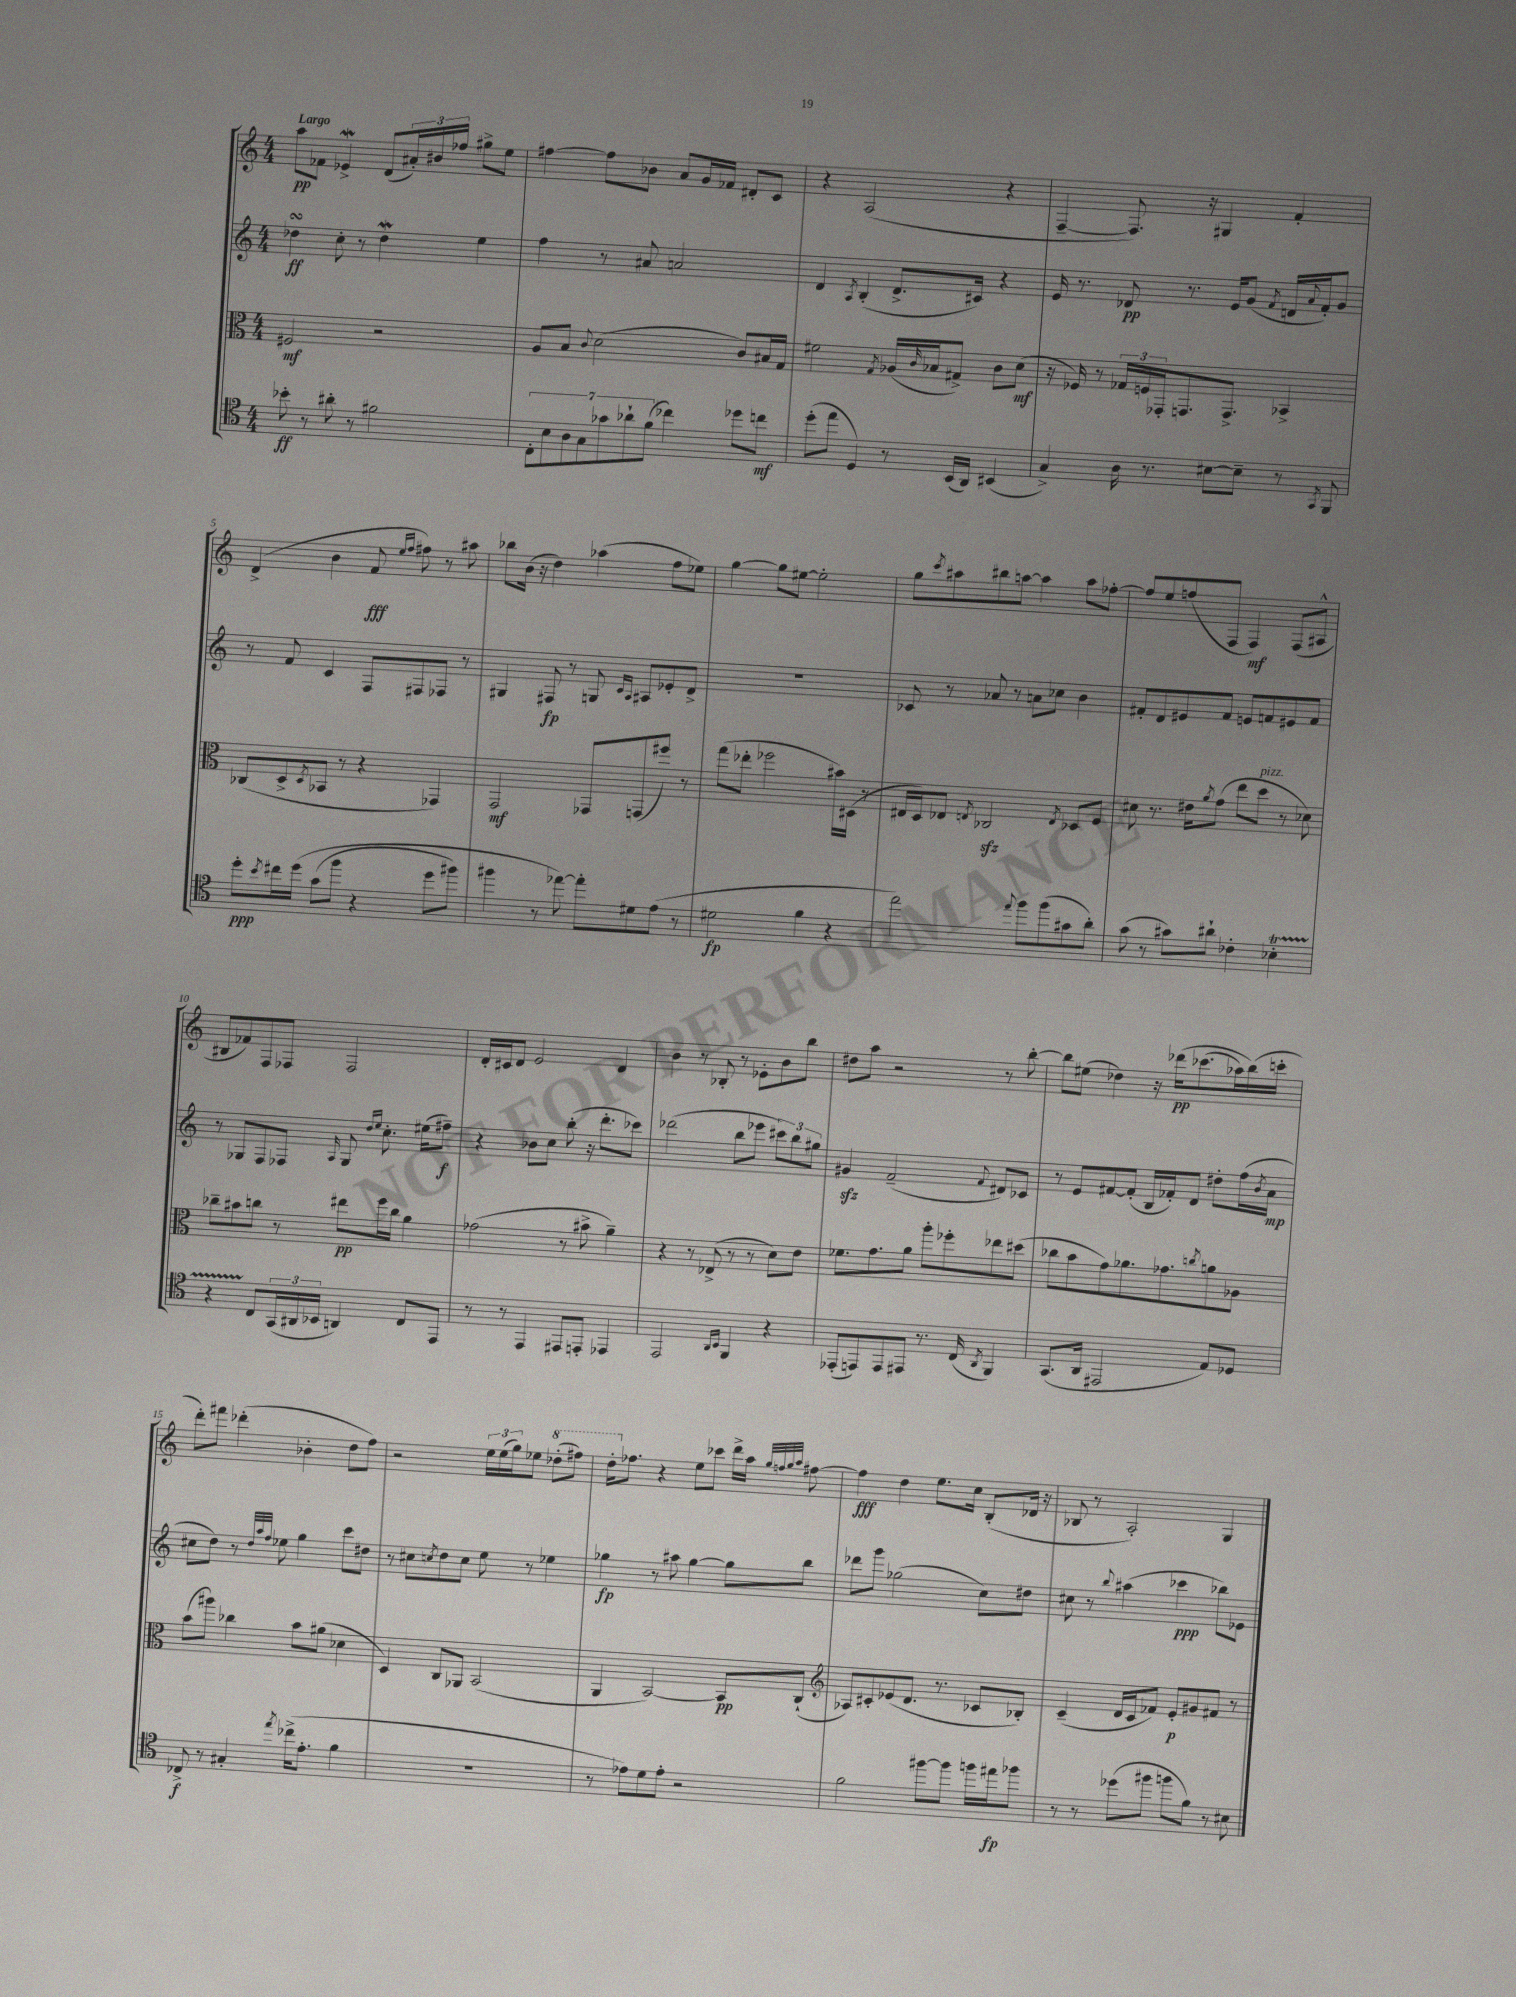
<<
\new StaffGroup <<
\new Staff = "s0" {
    \clef treble \key c \major \numericTimeSignature \time 4/4 \tempo "Largo"
    a''8\pp fes'8 ees'4->\mordent d'8( \tuplet 3/2 { ais'16-.) bis'16 fes''16 } gis''8-> e''8 |
    fis''4~ fis''8 bes'8 a'8 g'16 fes'16 dis'8-. c'8 |
    r4 a2( r4 |
    f4~-- f8.) r16 gis4 f'4-. |
    d'4->( b'4 f'8\fff \grace { e''16 f''16 } fis''8) r8 ais''8 |
    bes''8 b'16( r16 d''4) aes''4( f''8 ees''8) |
    g''4~ g''8 eis''8~ eis''2-. |
    g''8 \acciaccatura { c'''8 } ais''8 bis''8 a''8~ a''4 a''8 fes''8~-. |
    fes''8 e''8 f''8( f8 f4\mf) f8( ais8-^ |
    bis8 fes'8) f8 fes8 fes2 |
    d'16-. cis'16 d'8 e'2 d'4 |
    b'4 r8 bes8-. r8 ees'8-. b'8 b''8 |
    dis''8 a''8 r2 r8 b''8~-. |
    b''8 eis''8( des''4) r16 des'''16\pp\( ces'''8.( aes''16) b''16(\) c'''16-. |
    d'''8-.) fis'''8 des'''4-.( bes'4-. d''8 f''8) |
    r2 \tuplet 3/2 { e''16 e''16( g''16) } ees''8 \ottava #1 des'''8-.( fis'''8) |
    d'''16-. \ottava #0 fes''8. r4 e''8 ces'''8 d'''16-> a''16 \grace { g''32 f''32 g''32 a''32 } fis''8~ |
    fis''4\fff d''4 e''8. c''16 b8-.( des'16 r16 |
    bes8 r8 a2-.) g4 \bar "|." |
}
\new Staff = "s1" {
    \clef treble \key c \major \numericTimeSignature \time 4/4
    des''4\turn\ff c''8-. r8 des''4\mordent e''4 |
    f''4 r8 ais'8 a'2 |
    d'4 \acciaccatura { a8 } b4-.( d'8.-> cis'16) r4 |
    e'16 r8. des'8\pp r8. e'16 g'8( \acciaccatura { f'8 } d'16 \appoggiatura { a'8 } f'16-.) g'8 |
    r8 f'8 c'4 f8 fis8 fes8 r8 |
    gis4 fis8\fp r8 g8 \grace { c'16 a16 } ais8 ees'8-. d'8-> |
    R1 |
    ces'8 r8 aes'8 r8 a'8 ces''8 b'4 |
    fis'8-. d'8 eis'8 fis'8 e'8 f'8 eis'8 f'8 |
    r8 ges8 f8 fes8 \grace { a16 } ges8 \grace { d''16 e''16 } c''8.-. eis''16( fis''8--\f) |
    r4 bes'8 c''8 b''8-.( r16 d'''8.-. ces'''8) |
    des'''2( b''8 ees'''8 \tuplet 3/2 { cis'''8) b''8 gis''8 } |
    gis'4\sfz f'2--( \appoggiatura { f'8 } dis'8) ces'8 |
    r8 e'8 fis'8~ fis'8-.( b16 fes'16-.) d'8 dis''8-. f''16( \acciaccatura { b'8 } a'16\mp |
    cis''8 d''8) r8 \grace { d''32 a''32 f''32 } ees''8 g''4 c'''8 dis''8 |
    r8 cis''8 \acciaccatura { c''8 } d''8 c''8 e''8 r8 ees''4 |
    ges''4\fp r8 ais''8 ges''4~ ges''8 b''8 |
    des'''8 g'''8 ges''2( c''8) dis''8 |
    cis''8 r8 \appoggiatura { b''8 } ais''4( ces'''4\ppp bes''8) ees'8 \bar "|." |
}
\new Staff = "s2" {
    \clef alto \key c \major \numericTimeSignature \time 4/4
    fis2\mf r2 |
    a8 b8 \appoggiatura { c'8 } d'2( c'8) bis16 g16 |
    fis'2 \acciaccatura { g8 } aes16( \grace { c'16 } bes16 gis8->) c'8 d'8\mf( |
    r16 fes16) r8 \tuplet 3/2 { ges16 f16 ges,16-. } g,8. g,8.-> bes,4-> |
    ces8( d8-> \acciaccatura { d8 } bes,8 r8 r4 ges,4) |
    g,2\mf ges,8 g,8( fis''8) r8 |
    g''8( ees''8-. fes''2 bis'16) dis16( r8 |
    eis16 d16) ees8 \acciaccatura { e8 } ces2\sfz \acciaccatura { e8 } des8 f8 |
    dis'8 r8. eis'16 \acciaccatura { a'8 } g'8( e''8 d''8^\markup { \italic "pizz." } r8 des'8) |
    ces''8-- bis'8 c''8 r8 eis''8\pp f''16 c''16 a'4 |
    ges'2( r8 bis'8-> a'4--) |
    r4 r8 ees8->( r8 r8 d'8) e'8 |
    fes'8. g'8. a'8 a''8-. fes''8-. ees''8 dis''8( |
    ces''8 b'8 g'8) aes'8. ges'8. \acciaccatura { c''8 } a'8 aes8 |
    b'8( ais''8) ces''4 b'8 ais'8( des'4 |
    d4) c8 aes,8 b,2( |
    a,4 b,2~) b,8\pp c8-!( |
    \clef treble aes8) cis'8-. ees'8( d'8. r8. ces'8 bes8-.) |
    c'4--( d'16 c'16 fes'8) e'8-.\p gis'8 fis'8 r8 \bar "|." |
}
\new Staff = "s3" {
    \clef tenor \key c \major \numericTimeSignature \time 4/4
    bes'8-.\ff r8 ais'8-. r8 fis'2 |
    \tuplet 7/4 { c8-. b8 a8 g8 ges'8 aes'8-! f'8( } ces''4) des''8 c''8\mf |
    d''8-.( e''8 d4) r8 b,16( a,16) bis,4( |
    g4->) a16 r8. bis8~ bis8-- r8 \acciaccatura { g,8 } f,8 |
    d''8-.\ppp \acciaccatura { b'8 } cis''16 d''16\( g'8( f''8 r4 d''8 fis''8) |
    fis''4 r8 ees''8~\) ees''8-. dis'8 e'8( r8 |
    dis'2\fp f'4 r4 |
    e''2) \appoggiatura { e''8 } f''8 f''8( gis'8 a'8-.) |
    g'8( r8 gis'8) ais'8-! ces'4-. bes4-.\startTrillSpan |
    r4 c8\stopTrillSpan \tuplet 3/2 { g,16( ais,16 bes,16 } a,4) c8 e,8 |
    r8 r8 e,4 eis,8 e,8-. ees,4 |
    e,2 \grace { a,16 b,16 } f,4 r4 |
    ees,8-.( e,8) e,8 eis,8 r8. c16( \acciaccatura { a,8 } f,4) |
    g,8.( a,16 eis,2 e8) des8 |
    ces8->\f r8 gis4-. \acciaccatura { e''8 } ces''16->( e'8.-. f'4 |
    R1 |
    r8 ees'8) d'8 ees'8-. r2 |
    f'2 fis''8~ fis''8 f''16 eis''16\fp fes''8 |
    r8 r8 des''8( fis''8 f''8 f'8) r8 bis8 \bar "|." |
}
>>
>>
